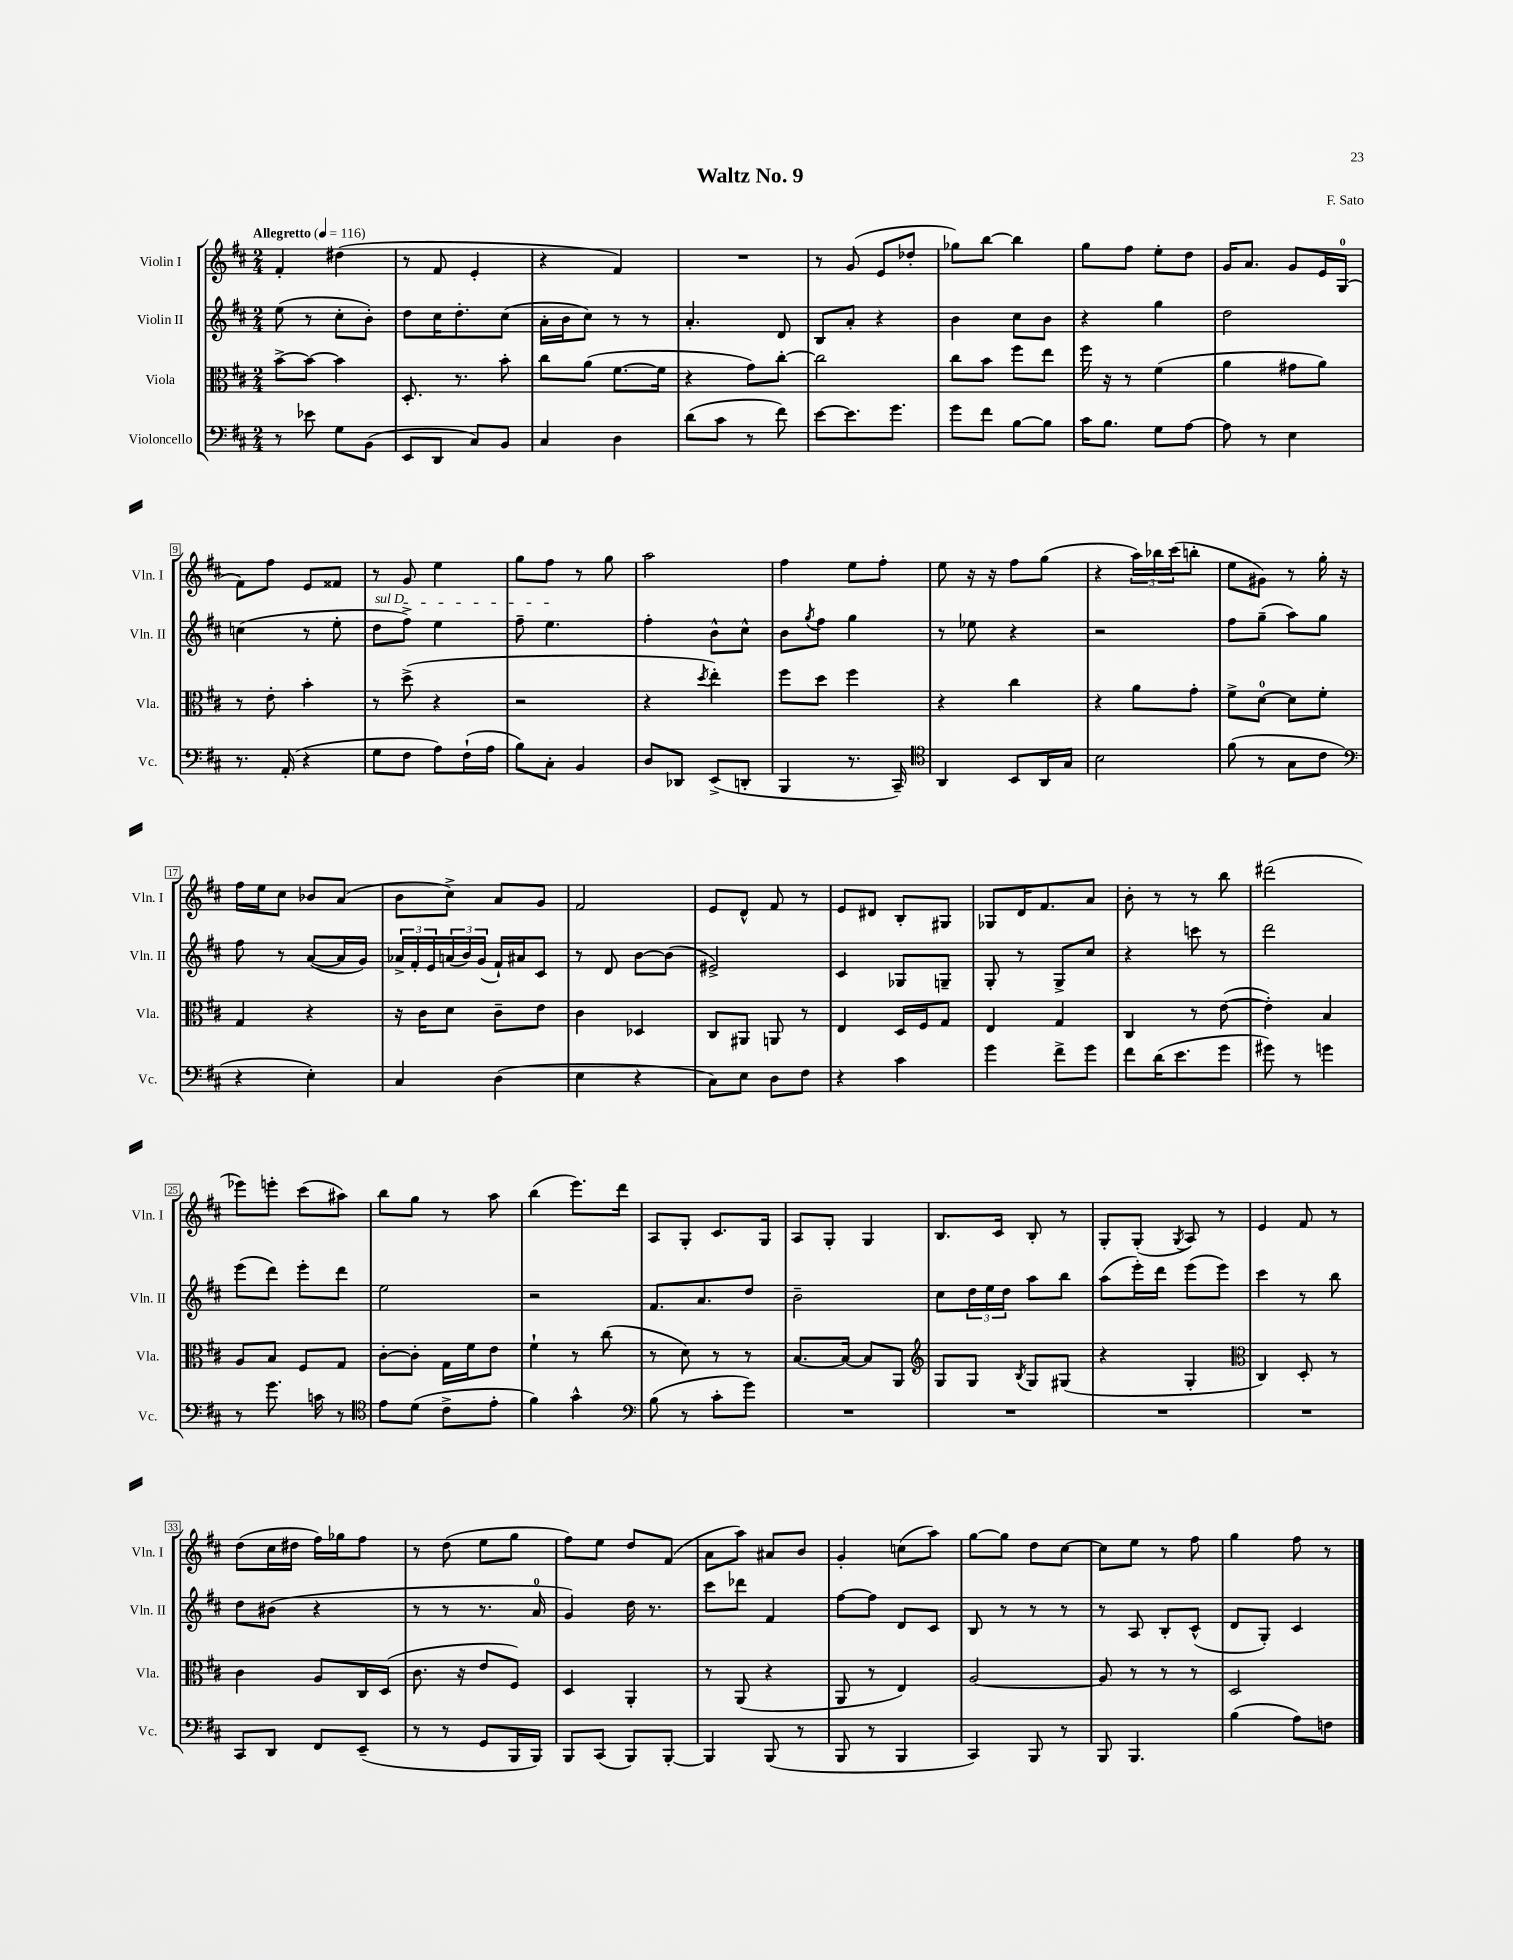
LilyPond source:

\header { title = "Waltz No. 9" composer = "F. Sato" }
<<
\new StaffGroup <<
\new Staff = "s0" \with { instrumentName = "Violin I" shortInstrumentName = "Vln. I" } {
    \clef treble \key d \major \numericTimeSignature \time 2/4 \tempo "Allegretto" 4 = 116
    fis'4-. dis''4( |
    r8 fis'8 e'4-. |
    r4 fis'4) |
    R2 |
    r8 g'8( e'8 des''8-. |
    ges''8) b''8~ b''4 |
    g''8 fis''8 e''8-. d''8 |
    g'16 a'8. g'8 e'16 g16-0( |
    fis'8) fis''8 e'8 fisis'8 |
    r8 g'8 e''4 |
    g''8 fis''8 r8 g''8 |
    a''2 |
    fis''4 e''8 fis''8-. |
    e''8 r16 r16 fis''8 g''8( |
    r4 \tuplet 3/2 { a''16) bes''16 cis'''16( } b''8-. |
    e''8 gis'8) r8 g''16-. r16 |
    fis''16 e''16 cis''8 bes'8 a'8( |
    b'8 cis''8->) a'8 g'8 |
    fis'2 |
    e'8 d'8-^ fis'8 r8 |
    e'8 dis'8 b8-. gis8 |
    ges8 d'16 fis'8. a'8 |
    b'8-. r8 r8 b''8 |
    dis'''2( |
    ees'''8) e'''8-. cis'''8( ais''8) |
    b''8 g''8 r8 a''8 |
    b''4( e'''8.) d'''16 |
    a8 g8-. cis'8. g16 |
    a8 g8-. g4 |
    b8. cis'16 b8-. r8 |
    g8-. g8-.( \acciaccatura { g8 } a8) r8 |
    e'4 fis'8 r8 |
    d''8( cis''16 dis''16 fis''16) ges''16 fis''8 |
    r8 d''8( e''8 g''8 |
    fis''8) e''8 d''8 fis'8( |
    a'8 a''8) ais'8 b'8 |
    g'4-. c''8( a''8) |
    g''8~ g''8 d''8 cis''8~ |
    cis''8 e''8 r8 fis''8 |
    g''4 fis''8 r8 \bar "|." |
}
\new Staff = "s1" \with { instrumentName = "Violin II" shortInstrumentName = "Vln. II" } {
    \clef treble \key d \major \numericTimeSignature \time 2/4
    e''8( r8 cis''8-. b'8-.) |
    d''8 cis''16 d''8.-. cis''8( |
    a'16-. b'16 cis''8) r8 r8 |
    a'4.-. d'8 |
    b8 a'8-. r4 |
    b'4 cis''8 b'8 |
    r4 g''4 |
    d''2 |
    c''4( r8 e''8-. |
    \once \override TextSpanner.bound-details.left.text = \markup { \italic "sul D" } d''8\startTextSpan fis''8->) e''4 |
    fis''8-- e''4.\stopTextSpan |
    fis''4-. b'8-^ cis''8-^ |
    b'8 \acciaccatura { g''8 } fis''8 g''4 |
    r8 ees''8 r4 |
    r2 |
    fis''8 g''8--( a''8) g''8 |
    fis''8 r8 a'8~( a'16 g'16) |
    \tuplet 3/2 { aes'16-> fis'16-. e'16 } \tuplet 3/2 { a'16( b'16) g'16( } fis'16-!) ais'16 cis'8 |
    r8 d'8 b'8~ b'8( |
    eis'2->) |
    cis'4 ges8 g8-- |
    g8-. r8 g8-> cis''8 |
    r4 c'''8 r8 |
    d'''2 |
    e'''8( d'''8) e'''8-. d'''8 |
    e''2 |
    r2 |
    fis'8. a'8. d''8 |
    b'2-- |
    cis''8 \tuplet 3/2 { d''16 e''16 d''16 } a''8 b''8 |
    a''8( e'''16-.) d'''16 e'''8( e'''8) |
    cis'''4 r8 b''8 |
    d''8 bis'8( r4 |
    r8 r8 r8. a'16-0 |
    g'4) d''16 r8. |
    cis'''8 des'''8 fis'4 |
    fis''8~ fis''8 d'8 cis'8 |
    b8 r8 r8 r8 |
    r8 a8 b8-. cis'8-^( |
    d'8 g8-.) cis'4 \bar "|." |
}
\new Staff = "s2" \with { instrumentName = "Viola" shortInstrumentName = "Vla." } {
    \clef alto \key d \major \numericTimeSignature \time 2/4
    b'8~-> b'8~ b'4 |
    d8.-. r8. b'8-. |
    cis''8 a'8( fis'8.~ fis'16 |
    r4 g'8) cis''8~-. |
    cis''2 |
    cis''8 b'8 fis''8 e''8 |
    fis''16 r16 r8 fis'4( |
    a'4 gis'8 a'8) |
    r8 e'8-. b'4-. |
    r8 d''8->( r4 |
    r2 |
    r4 \acciaccatura { d''8 } e''4-.) |
    fis''8 d''8 fis''4 |
    r4 cis''4 |
    r4 a'8 g'8-. |
    fis'8-> d'8-0~ d'8 fis'8-. |
    g4 r4 |
    r16 cis'16 d'8 cis'8-- e'8 |
    cis'4 des4 |
    cis8 ais,8 a,8 r8 |
    e4 d16 fis16 g8 |
    e4 g4 |
    cis4 r8 e'8~( |
    e'4-.) b4 |
    a8 b8 fis8 g8 |
    cis'8~-. cis'8-. g16 fis'16 e'8 |
    fis'4-! r8 cis''8( |
    r8 d'8) r8 r8 |
    b8.~ b16~ b8 a,8 |
    \clef treble g8 g8 \acciaccatura { b8 } g8 gis8( |
    r4 g4-. |
    \clef alto cis4) d8-. r8 |
    cis'4 a8 cis16 d16( |
    cis'8. r16 e'8 fis8) |
    d4 a,4-. |
    r8 a,8( r4 |
    a,8 r8 e4) |
    a2~ |
    a8 r8 r8 r8 |
    d2 \bar "|." |
}
\new Staff = "s3" \with { instrumentName = "Violoncello" shortInstrumentName = "Vc." } {
    \clef bass \key d \major \numericTimeSignature \time 2/4
    r8 ees'8 g8 b,8( |
    e,8 d,8 cis8) b,8 |
    cis4 d4 |
    d'8( cis'8 r8 fis'8) |
    e'8~ e'8. g'8. |
    g'8 fis'8 b8~ b8 |
    cis'16 b8. g8 a8~ |
    a8 r8 e4 |
    r8. a,16-.( r4 |
    g8 fis8 a8) fis16-!( a16 |
    b8) cis8-. b,4 |
    d8 des,8 e,8->( d,8-. |
    b,,4 r8. cis,16--) |
    \clef tenor a,4 b,8 a,16 g16 |
    b2 |
    fis'8( r8 g8 cis'8 |
    \clef bass r4 e4-.) |
    cis4 d4( |
    e4 r4 |
    cis8) e8 d8 fis8 |
    r4 cis'4 |
    g'4 fis'8-> g'8 |
    fis'8 d'16( e'8. g'8 |
    gis'8) r8 g'4 |
    r8 g'8. c'16 r8 |
    \clef tenor e'8 d'8( cis'8-> e'8-. |
    fis'4) g'4-^ |
    \clef bass b8( r8 cis'8-. g'8) |
    R2 |
    R2 |
    R2 |
    R2 |
    cis,8 d,8 fis,8 e,8--( |
    r8 r8 g,8 b,,16 b,,16) |
    b,,8 cis,8( b,,8) b,,8~-. |
    b,,4 b,,8( r8 |
    b,,8 r8 b,,4 |
    cis,4) b,,8 r8 |
    b,,8 b,,4. |
    b4( a8) f8 \bar "|." |
}
>>
>>
\layout { \context { \Score \override BarNumber.stencil = #(make-stencil-boxer 0.1 0.3 ly:text-interface::print) } }
